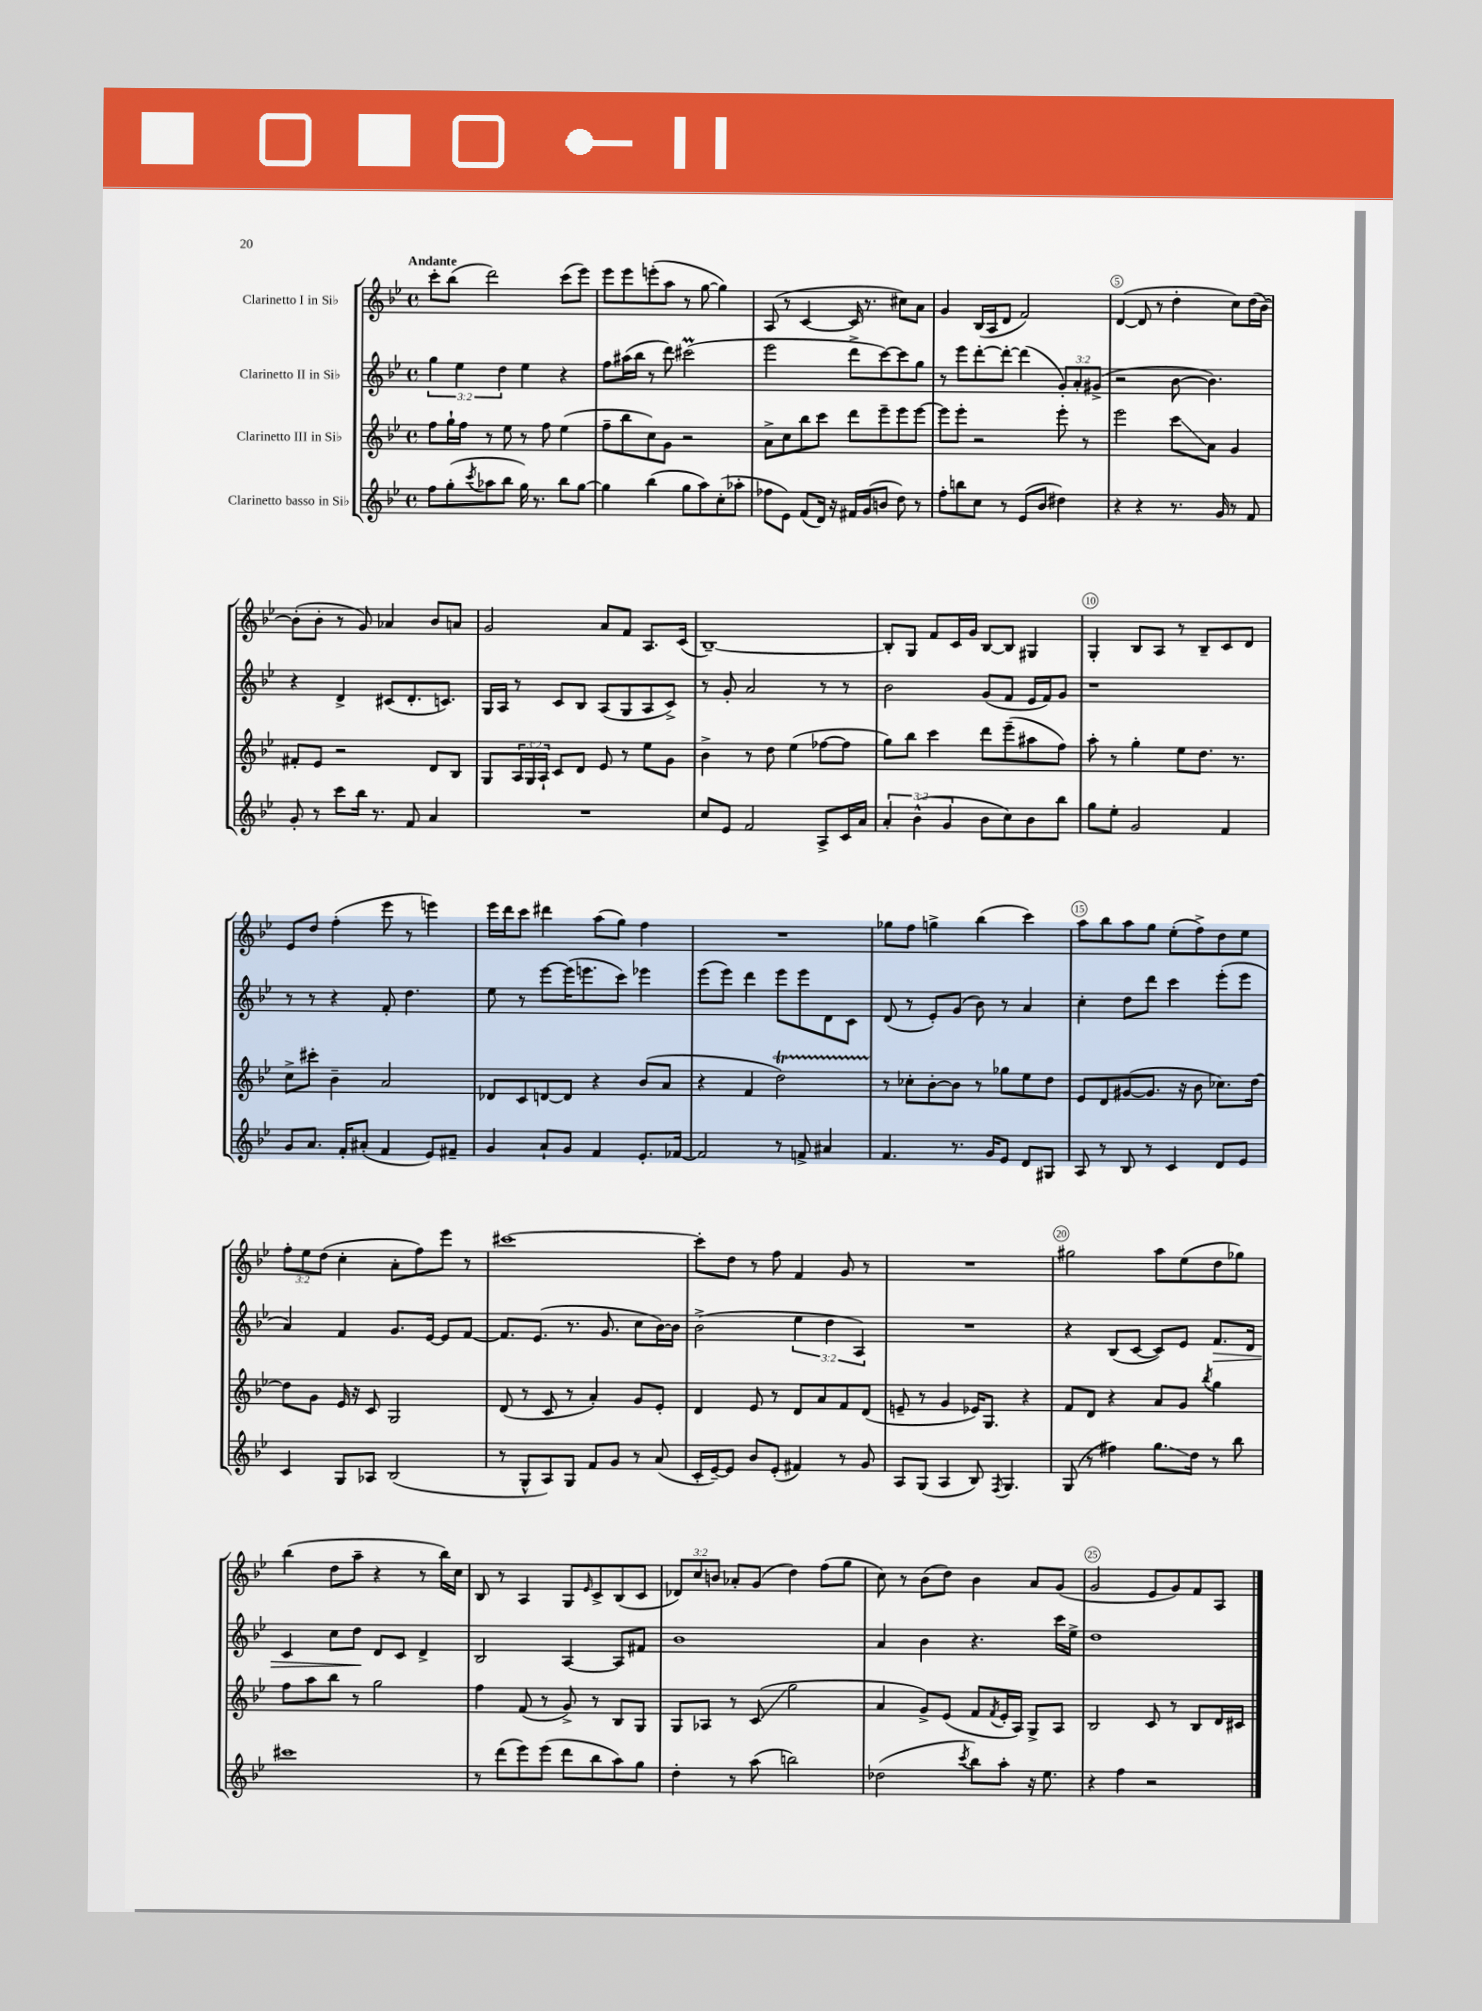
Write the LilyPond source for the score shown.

<<
\new StaffGroup <<
\new Staff = "s0" \with { instrumentName = "Clarinetto I in Sib" } {
    \clef treble \key bes \major \defaultTimeSignature \time 4/4 \override Staff.TupletNumber.text = #tuplet-number::calc-fraction-text \tempo "Andante"
    c'''8-. bes''8( d'''2) c'''8( ees'''8) |
    ees'''8 ees'''8 e'''8-.( a''8 r8 g''8~ g''4) |
    a8( r8 c'4~ c'16 r8. cis''8) a'8 |
    g'4 bes16( a16 d'8 f'2) |
    d'4~( d'8 r8 d''4-. c''8) d''16( bes'16~) |
    bes'8-.( bes'8-. r8 g'8) aes'4 bes'8 a'8 |
    g'2 a'8 f'8 a8. c'16( |
    bes1~--) |
    bes8-. g8 f'8 c'16 g'16 bes8~ bes8 gis4 |
    g4-. bes8 a8 r8 bes8-- c'8 d'8 |
    ees'8 d''8 f''4-.( ees'''8 r8 e'''4) |
    ees'''16 d'''16 c'''8 dis'''4 a''8( g''8) f''4 |
    R1 |
    ges''8 f''8 g''4-> bes''4( c'''4) |
    a''8 bes''8 a''8 g''8 ees''8-.( f''8->) d''8 ees''8 |
    \tuplet 3/2 { f''8-. ees''8 d''8( } c''4-. a'8-. f''8) ees'''8 r8 |
    cis'''1~ |
    cis'''8-. d''8 r8 f''8 f'4 g'8 r8 |
    R1 |
    gis''2 a''8 ees''8( d''8 ges''8) |
    bes''4( d''8 a''8-- r4 r8 bes''16) c''16 |
    bes8 r8 a4 g8 \grace { ees'16 } c'8-> bes8( c'8 |
    \tuplet 3/2 { des'8) c''8 b'8 } aes'8-. g'8( d''4) f''8( g''8 |
    c''8) r8 bes'8( d''8) bes'4 a'8 g'8( |
    g'2 ees'8 g'8) f'8 a8 \bar "|." |
}
\new Staff = "s1" \with { instrumentName = "Clarinetto II in Sib" } {
    \clef treble \key bes \major \defaultTimeSignature \time 4/4 \override Staff.TupletNumber.text = #tuplet-number::calc-fraction-text
    \tuplet 3/2 { g''4 ees''4 d''4 } ees''4 r4 |
    f''8 ais''16( bes''16 r8 d'''8) cis'''2\prall( |
    ees'''2 d'''8-> c'''8~) c'''8 g''8 |
    r8 ees'''8 d'''8~-. d'''8~-. d'''4( \tuplet 3/2 { g'8-.) a'8-. gis'8->( } |
    r2 bes'8~ bes'4.) |
    r4 d'4-> cis'8( d'8.-. c'8.) |
    g16 a16 r8 c'8 bes8 a8( g8 a8 c'8->) |
    r8 g'8-. a'2 r8 r8 |
    bes'2 g'8( f'8 ees'16 f'16) g'8 |
    r1 |
    r8 r8 r4 f'8-. d''4. |
    ees''8 r8 ees'''8~ ees'''16( e'''8. c'''8) ees'''4 |
    ees'''8( ees'''8) d'''4 ees'''8 ees'''8 d'8 c'8 |
    d'8( r8 ees'8-.) g'8( bes'8) r8 a'4 |
    c''4-. d''8 d'''8 c'''4 ees'''8-.( ees'''8 |
    a'4) f'4 g'8. ees'16~ ees'8 f'8~ |
    f'8. ees'8.( r8. g'8. c''8 bes'16~) bes'16 |
    bes'2->( \tuplet 3/2 { ees''4 d''4 a4) } |
    R1 |
    r4 bes8( c'8~ c'8) ees'8 f'8.\> d'16 |
    c'4 c''8 d''8\! d'8 c'8 d'4-> |
    bes2 a4~ a8 fis'8 |
    bes'1 |
    a'4 bes'4 r4. c'''16 ees''16-> |
    d''1 \bar "|." |
}
\new Staff = "s2" \with { instrumentName = "Clarinetto III in Sib" } {
    \clef treble \key bes \major \defaultTimeSignature \time 4/4 \override Staff.TupletNumber.text = #tuplet-number::calc-fraction-text
    f''8 g''16-! f''16 r8 ees''8 r8 f''8 ees''4( |
    f''8-- bes''8 c''8) g'8 r2 |
    a'8-> c''8 bes''8 c'''8 d'''8 ees'''8-- ees'''8 ees'''8~ |
    ees'''8 ees'''8-. r2 ees'''8-. r8 |
    ees'''2 c'''8\glissando a'8 g'4 |
    fis'8-. ees'8 r2 d'8 bes8 |
    g8 \tuplet 3/2 { a16 g16 a16-! } c'8 d'8 ees'8 r8 ees''8 g'8 |
    bes'4-> r8 d''8 ees''4( fes''8~ fes''8 |
    g''8) bes''8 c'''4 d'''8 ees'''8--( ais''8 f''8) |
    a''8-. r8 g''4-. ees''8 d''8. r8. |
    c''8-> cis'''8-. bes'4-- a'2 |
    des'8 c'8 d'8~ d'8 r4 bes'8( a'8 |
    r4 f'4 d''2\startTrillSpan) |
    r8\stopTrillSpan ces''8-. bes'8~-. bes'8 r8 ges''8 ees''8 d''8 |
    ees'8 d'8 gis'8~( gis'8. r16 bes'8 ces''8.) d''16~ |
    d''8 g'8 ees'16 r16 c'8 g2 |
    d'8( r8 c'8 r8 a'4-.) g'8 ees'8-. |
    d'4 ees'8 r8 d'8 a'8 f'8 d'8( |
    e'8-- r8 g'4 ees'16) g8. r4 |
    f'8 d'8 r4 a'8 g'8 \acciaccatura { bes''8 } g''4 |
    f''8 a''8 bes''8 r8 g''2 |
    f''4 f'8( r8 g'8->) r8 bes8 g8 |
    g8 aes8 r8 c'8\glissando( g''2 |
    a'4 g'8->) ees'8( f'8 \acciaccatura { f'8 } ees'16-. a16) g8-> a8 |
    bes2 c'8 r8 bes8 d'16 cis'16 \bar "|." |
}
\new Staff = "s3" \with { instrumentName = "Clarinetto basso in Sib" } {
    \clef treble \key bes \major \defaultTimeSignature \time 4/4 \override Staff.TupletNumber.text = #tuplet-number::calc-fraction-text
    f''8 g''8-.( \acciaccatura { c'''8 } aes''8 bes''8 g''16) r8. bes''8 g''8~ |
    g''4 bes''4( g''8 a''8) c''8-.( aes''8-. |
    fes''8 ees'8) f'8( d'16) r16 fis'16 g'16( b'8 d''8) r8 |
    f''8-. b''8 c''8 r8 ees'8( bes'8 dis''4) |
    r4 r4 r8. g'16 r8 f'8 |
    g'8-. r8 c'''8 bes''16 r8. f'8 a'4 |
    R1 |
    c''8 ees'8 f'2 a8-> c'16 a'16 |
    \tuplet 3/2 { a'4-. bes'4-^( g'4 } bes'8 c''8) bes'8 bes''8 |
    g''8 ees''8-. g'2 f'4 |
    g'8 a'8. f'16-. ais'8-.( f'4 ees'8) fis'8-- |
    g'4 a'8-! g'8 f'4 ees'8.-. fes'16~ |
    fes'2 r8 f'8-> ais'4 |
    f'4. r8. g'16 ees'8 d'8 gis8 |
    a8 r8 bes8 r8 c'4 d'8 ees'8 |
    c'4 g8 aes8 bes2( |
    r8 g8-^ a8) g8 f'8 g'8 r8 a'8( |
    c'16-. ees'16~--) ees'8 bes'8 ees'8-.( fis'4) r8 g'8 |
    a8 g8( a4 bes8) \acciaccatura { f8 } g4. |
    g8( r8 fis''4) g''8.\glissando d''16 r8 bes''8 |
    cis'''1 |
    r8 d'''8( ees'''8) ees'''8( d'''8 bes''8 a''8) g''8 |
    d''4-. r8 a''8( b''2) |
    des''2( \acciaccatura { c'''8 } bes''8) a''8-. r16 ees''8. |
    r4 f''4 r2 \bar "|." |
}
>>
>>
\layout { \context { \Score \override BarNumber.break-visibility = ##(#f #t #t) barNumberVisibility = #(every-nth-bar-number-visible 5) \override BarNumber.stencil = #(make-stencil-circler 0.1 0.3 ly:text-interface::print) } }
